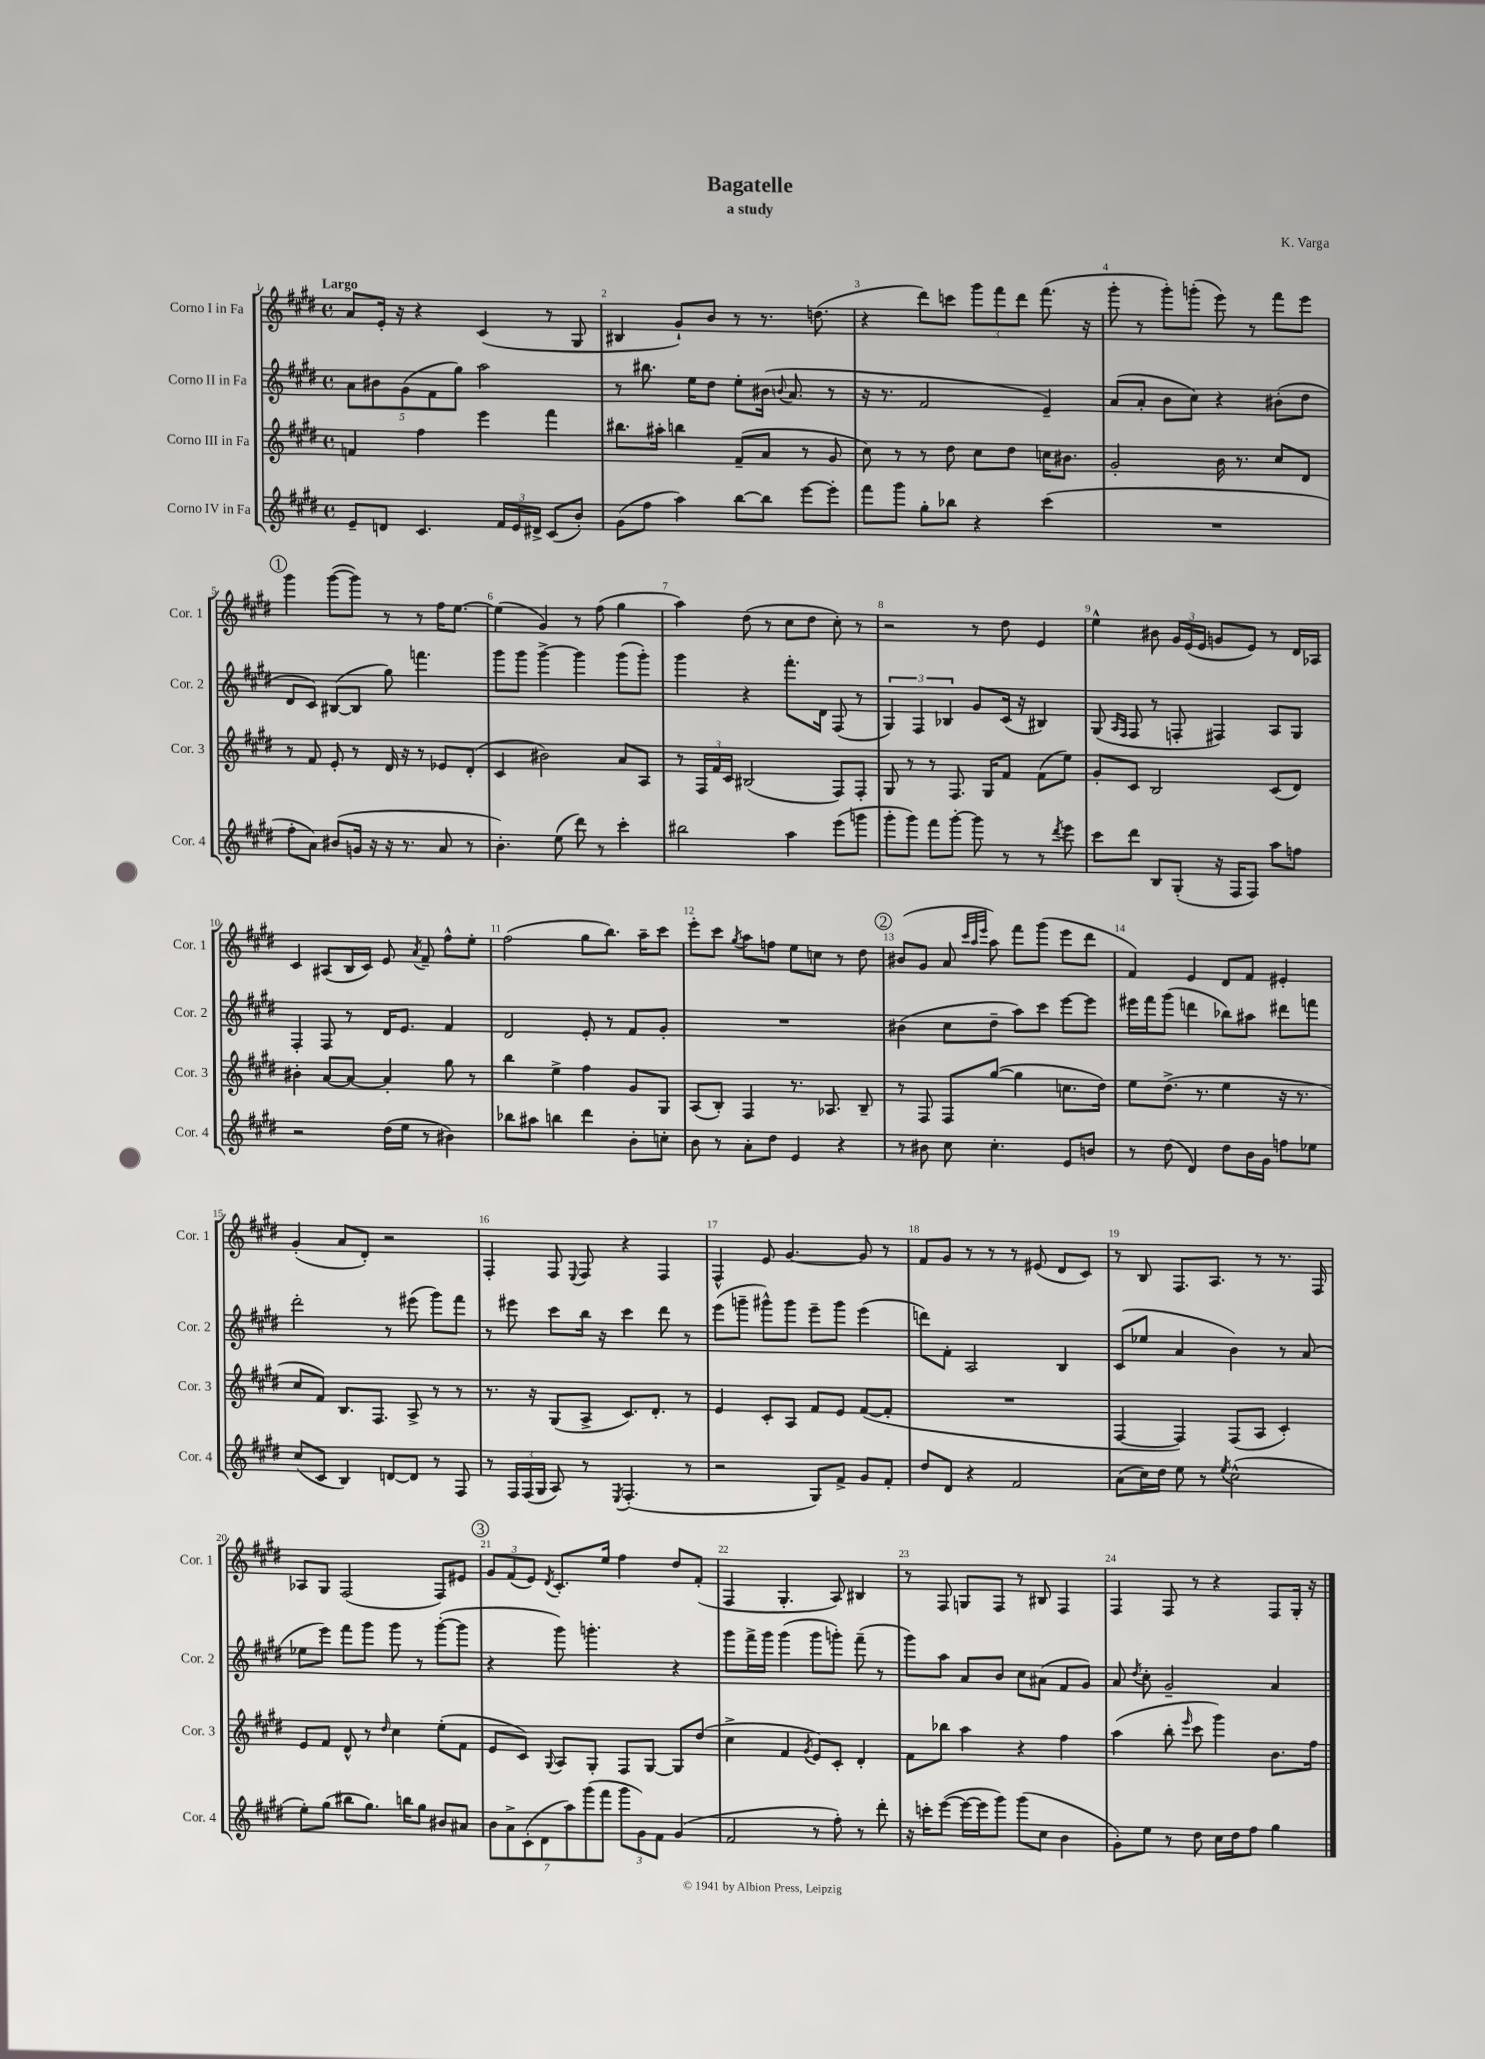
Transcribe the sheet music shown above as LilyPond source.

\header { title = "Bagatelle" composer = "K. Varga" subtitle = "a study" }
<<
\new StaffGroup <<
\new Staff = "s0" \with { instrumentName = "Corno I in Fa" shortInstrumentName = "Cor. 1" } {
    \clef treble \key e \major \defaultTimeSignature \time 4/4 \tempo "Largo"
    \autoBeamOff a'8[ e'16]-. r16 r4 cis'4( r8 gis8 |
    bis4 gis'8[-!) b'8] r8 r8. d''8.( |
    r4 dis'''8[) c'''8] \tuplet 3/2 { gis'''8[ fis'''8 dis'''8] } fis'''8.( r16 |
    gis'''8-. r8 gis'''8[-.) g'''8]-.( e'''8) r8 fis'''8[ e'''8] |
    \mark \markup { \circle "1" } gis'''4 gis'''8[~( gis'''8]) r8 r8 fis''16[ e''8.]~ |
    e''4( gis'4) r8 fis''8( gis''4 |
    a''4) dis''8( r8 cis''8[ dis''8] cis''8-.) r8 |
    r2 r8 dis''8 e'4 |
    e''4-^ bis'8 \tuplet 3/2 { gis'16[ e'16( e'16] } g'8[ e'8]) r8 dis'16[ aes16] |
    cis'4 ais8[( b16 cis'16]) e'8 \acciaccatura { a'8 } fis'8-- fis''8[-^ e''8]-. |
    fis''2( gis''8[ b''8.]) a''16[-- cis'''8] |
    e'''8[-. cis'''8] \acciaccatura { gis''8 } a''8[ f''8] e''8[ c''8] r8 dis''8 |
    \mark \markup { \circle "2" } bis'8[( gis'8] a'8 \grace { cis'''32[ a''32 e'''32] } a''8) fis'''8[ gis'''8]( e'''8[ dis'''8] |
    fis'4) e'4 dis'8[ fis'8] eis'4-. |
    gis'4-.( a'8[ dis'8]-.) r2 |
    fis4-. fis8 \appoggiatura { e8 } fis8 r4 fis4 |
    fis4-^ e'8 gis'4.~ gis'8 r8 |
    fis'8[ gis'8] r8 r8 r8 eis'8( dis'8[ cis'8]) |
    r8 b8 fis8.[ a8.] r8 r8. fis16 |
    aes8[ gis8] fis2( fis8[) eis'8] |
    \mark \markup { \circle "3" } \tuplet 3/2 { gis'8[ fis'8( e'8]) } \acciaccatura { dis'8 } cis'8.[-. e''16] fis''4 dis''8[ fis'8]-.( |
    fis4 gis4.-. a8) bis4 |
    r8 fis8 g8[ fis8] r8 bis8 fis4 |
    fis4 fis8 r8 r4 fis8[ gis16]-. r16 \bar "|." |
}
\new Staff = "s1" \with { instrumentName = "Corno II in Fa" shortInstrumentName = "Cor. 2" } {
    \clef treble \key e \major \defaultTimeSignature \time 4/4
    \autoBeamOff \tuplet 5/4 { a'8[ bis'8 gis'8( fis'8 gis''8]) } a''2 |
    r8 bis''8. e''16[ dis''8] e''8[-. bis'16]( \appoggiatura { b'8 } a'8. r8 |
    r16 r8. fis'2 e'4--) |
    a'8[( a'8]-. b'8[ cis''8]) r4 bis'8[-.( dis''8] |
    \mark \markup { \circle "1" } dis'8[ cis'8]) bis8[~( bis8] gis''8) f'''4. |
    gis'''8[ gis'''8] gis'''4~-> gis'''4 gis'''8[( gis'''8]-.) |
    gis'''4 r4 fis'''8.[-. dis'16] fis8( r8 |
    \tuplet 3/2 { gis4) fis4 bes4 } gis'8[ cis'16]( r16 bis4) |
    gis8( \grace { a16[ fis16] } fis8 r8 f8-. fis4) a8[ gis8] |
    fis4-. fis8 r8 dis'16[ e'8.] fis'4 |
    dis'2 e'8-. r8 fis'8[ gis'8]-. |
    R1 |
    \mark \markup { \circle "2" } bis'4( cis''8[ dis''8]-- a''8[) cis'''8] e'''8[~ e'''8] |
    eis'''16[ fis'''16 gis'''8]( d'''4 bes''8[) ais''8] dis'''8[ f'''8] |
    dis'''2-. r8 eis'''8( gis'''8[) fis'''8] |
    r8 eis'''8 cis'''8[ b''16] r16 cis'''4 dis'''8 r8 |
    e'''8[( g'''8]-- gis'''8[-^) gis'''8] e'''8[-- gis'''8] e'''4( |
    d'''8[) fis'8]-. a2 b4 |
    cis'8[( ees''8] a'4 b'4) r8 a'8( |
    ees''8[ e'''8]) fis'''8[ gis'''8] gis'''8 r8 gis'''8[~-.( gis'''8] |
    \mark \markup { \circle "3" } r4 gis'''8) g'''4.-. r4 |
    gis'''8[ fis'''16-> gis'''16] gis'''4( gis'''8[ g'''8]-.) fis'''8--( r8 |
    gis'''8[) a''8] a'8[ b'8] cis''8[ ais'8]( fis'8[ gis'8]) |
    a'8 \acciaccatura { dis''8 } cis''8-. gis'2-- a'4 \bar "|." |
}
\new Staff = "s2" \with { instrumentName = "Corno III in Fa" shortInstrumentName = "Cor. 3" } {
    \clef treble \key e \major \defaultTimeSignature \time 4/4
    \autoBeamOff f'4 fis''4 e'''4 fis'''4 |
    bis''8.[ ais''16]-. b''4 fis'8[--( a'8] r8 gis'8 |
    cis''8) r8 r8 dis''8 cis''8[ dis''8] c''16[ bis'8.] |
    gis'2-. b'16 r8. cis''8[ dis'8] |
    \mark \markup { \circle "1" } r8 fis'8 e'8-. r8 dis'16 r16 r8 ees'8[ dis'8]-.( |
    cis'4 bis'2) a'8[ a8] |
    r8 \tuplet 3/2 { fis16[ fis'16 cis'16] } bis2( fis8[) fis8]-. |
    gis8 r8 r8 fis8. gis16[ fis'8] fis'8[( e''8]) |
    gis'8[-. cis'8] b2 cis'8[( dis'8]) |
    bis'4-. a'8[~ a'8]~ a'4-. gis''8 r8 |
    b''4 e''4-> fis''4 gis'8[ gis8] |
    a8[( b8]-.) fis4 r8. aes8. b8-- |
    \mark \markup { \circle "2" } r8 fis8 fis8[ gis''8]~( gis''4 c''8.[ dis''16]) |
    e''8[ dis''8.]->( r8. e''4 r16 r8. |
    cis''8[ fis'8]) b8.[ fis8.] a8-> r8 r8 |
    r8. r16 gis8[( a8]-> cis'8.[) dis'8.]-. r8 |
    e'4 cis'8[-. a8] fis'8[ e'8] fis'8[~( fis'8]-. |
    R1 |
    fis4~ fis4) fis8[( a8] cis'4-.) |
    e'8[ fis'8] dis'8-^ r8 \grace { dis''16 } cis''4 e''8[-.( fis'8] |
    \mark \markup { \circle "3" } e'8[ cis'8]) \appoggiatura { gis8 } a8[ gis8]-. fis8[ gis8]~ gis8[ dis''8]( |
    cis''4-> fis'4 \acciaccatura { gis'8 } e'8[) cis'8]-. dis'4-. |
    fis'8[ bes''8] a''4 r4 fis''4 |
    a''4( b''8-. \grace { e'''16 } cis'''8 gis'''4) b'8.[ fis''16] \bar "|." |
}
\new Staff = "s3" \with { instrumentName = "Corno IV in Fa" shortInstrumentName = "Cor. 4" } {
    \clef treble \key e \major \defaultTimeSignature \time 4/4
    \autoBeamOff e'8[-- d'8] cis'4. \tuplet 3/2 { fis'16[ e'16 dis'16]-> } cis'8[( b'8]-.) |
    gis'8[( fis''8] a''4) b''8[~ b''8] e'''8[~ e'''8]-. |
    fis'''8[ gis'''8] gis''8[-. bes''8] r4 cis'''4( |
    R1 |
    \mark \markup { \circle "1" } fis''8[-. a'8]) bis'8[( g'16] r16 r16 r8. a'8 r8 |
    b'4.-.) e''8( dis'''8) r8 cis'''4-. |
    bis''2 a''4 e'''8[( g'''8] |
    gis'''8[-. gis'''8]) fis'''8[ gis'''8]~-. gis'''8 r8 r8 \acciaccatura { dis'''8 } e'''8 |
    cis'''8[ dis'''8] b8[ gis8]-.( r16 fis16[ fis8]) a''8[ f''8] |
    r2 dis''16[( e''16] r8 bis'4) |
    bes''8[ ais''8] b''4 dis'''4 b'8[-. c''8]-. |
    b'8 r8 a'8[-. dis''8] e'4 r4 |
    \mark \markup { \circle "2" } r8 bis'8 cis''8 cis''4.-. e'8[ b'8] |
    r8 dis''8( dis'4) dis''8[ b'16 gis'16] f''8[ ees''8] |
    cis''8[( cis'8] b4) d'8[~ d'8] r8 fis8 |
    r8 \tuplet 3/2 { fis16[ fis16( gis16] } a8) r8 \acciaccatura { e8 } fis4.-.( r8 |
    r2 gis8[) fis'8]-> gis'8[ fis'8]-. |
    dis''8[ dis'8] r4 fis'2 |
    a'8[( cis''16) dis''16] e''8 r8 \acciaccatura { e''8 } cis''2-^( |
    e''8[-.) gis''8]( bis''8[ gis''8.]) b''16[ gis''8] bis'8[ ais'8] |
    \mark \markup { \circle "3" } \tuplet 7/4 { b'8[ a'8-> cis'8-.( dis'8 a''8) gis'''8( fis'''8] } \tuplet 3/2 { gis'''8[ gis'8) fis'8] } gis'4( |
    fis'2 r8 fis''8-.) r8 dis'''8-. |
    r16 c'''16[-. e'''8]~( e'''16[~ e'''16 gis'''8]) gis'''8[( cis''8] b'4 |
    gis'8[-.) e''8] r8 dis''8 cis''16[ dis''16 fis''8] gis''4 \bar "|." |
}
>>
>>
\layout { \context { \Score \override BarNumber.break-visibility = ##(#f #t #t) barNumberVisibility = #all-bar-numbers-visible } }
